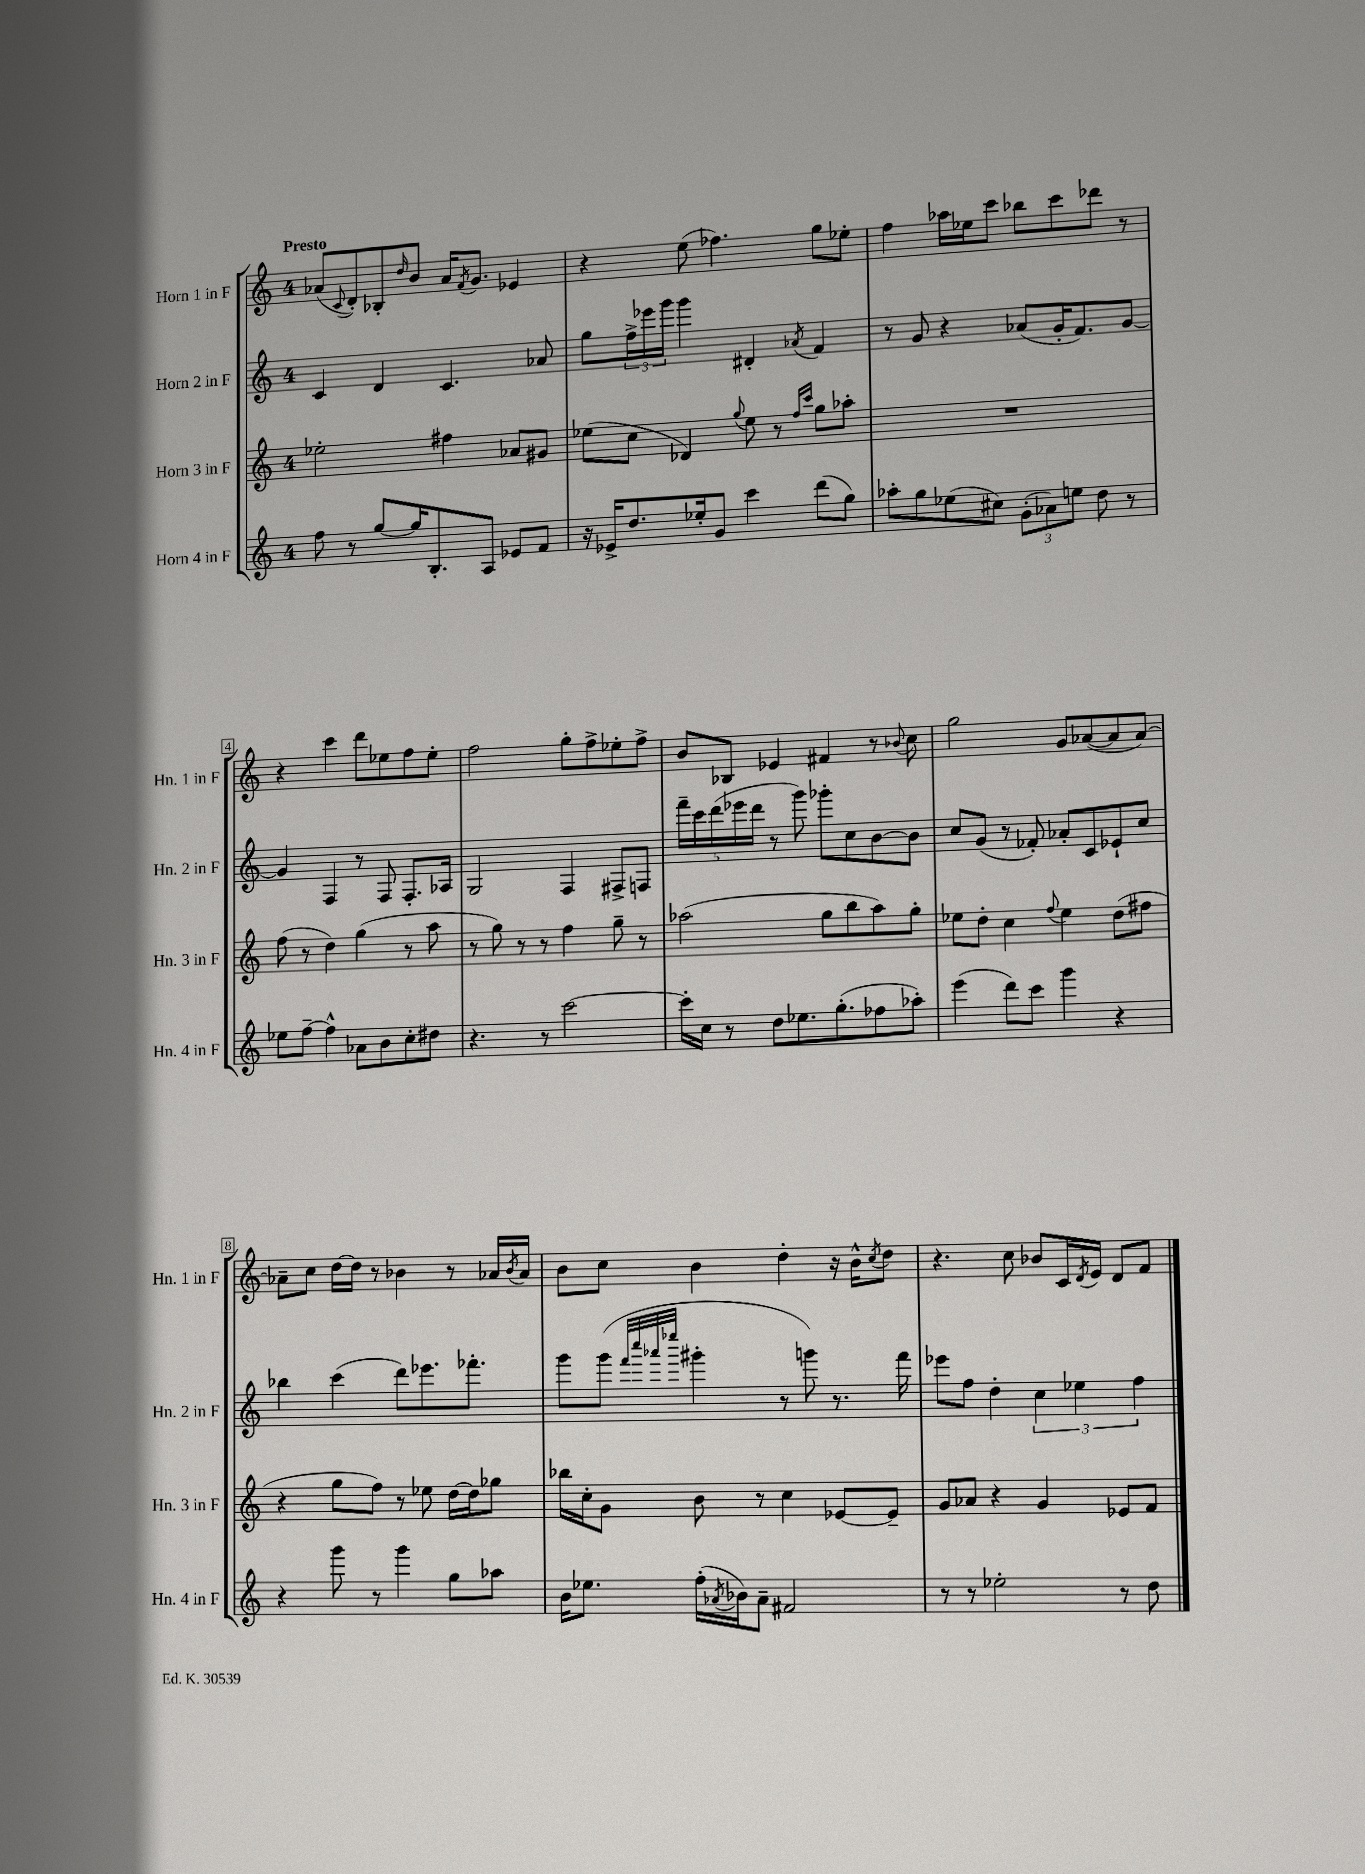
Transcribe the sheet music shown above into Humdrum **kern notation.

**kern	**kern	**kern	**kern
*part4	*part3	*part2	*part1
*staff4	*staff3	*staff2	*staff1
*I"Horn 4 in F	*I"Horn 3 in F	*I"Horn 2 in F	*I"Horn 1 in F
*I'Hn. 4 in F	*I'Hn. 3 in F	*I'Hn. 2 in F	*I'Hn. 1 in F
*clefG2	*clefG2	*clefG2	*clefG2
*k[]	*k[]	*k[]	*k[]
*M4/4	*M4/4	*M4/4	*M4/4
=1	=1	=1	=1
!	!	!	!LO:TX:a:B:t=Presto
8ff\	2ee-X'\	4c/	(8a-X/L
.	.	.	8qqc/
8r	.	.	8d'/)
[8gg/L	.	4d/	8B-X'/
.	.	.	16qqdd/
16gg/K]	.	.	8b/J
8.B'/	.	.	.
.	4ff#X\	4.c/	16a-/KL
.	.	.	8qf/
.	.	.	8.g/J
8A/J	.	.	.
8e-X/L	8a-X/L	.	4e-X/
8f/J	8g#X/J	8a-X/	.
=2	=2	=2	=2
16r	(8ee-X\L	8gg\L	4r
16e-X^/KL	.	.	.
8.dd/	8cc\J	24ff^\L	.
.	.	24eee-X\	.
.	.	24ggg\JJ	.
.	4d-X/)	4ggg\	(8ee\
16ee-X'/k	.	.	.
8g/J	.	.	4.ff-X\)
.	8qqgg/	.	.
4ccc\	8ee-\	4d#X'/	.
.	8r	.	.
.	16qqff/LL	.	.
.	16qqccc/JJ	8qa-X/	.
(8ddd\L	8gg\L	4f/	8gg\L
8gg\J)	8aa-X'\J	.	8ee-X'\J
=3	=3	=3	=3
8aa-X'\L	1r	8r	4ff\
8gg\	.	8g/	.
(8ee-X\	.	4r	16aa-X\LL
.	.	.	16ee-X\J
8cc#X\J)	.	.	8ccc\J
(12g'\L	.	(8a-X/L	8bb-X\L
12a-X\)	.	.	.
.	.	16g'/K	8ccc\
12een\J	.	.	.
.	.	8.f/)	.
8dd\	.	.	8ddd-X\J
8r	.	[8g/J	8r
!!LO:LB:g=z
=4	=4	=4	=4
8ee-X\L	(8ff\	4g/]	4r
[8ff~\J	8r	.	.
4ff^^\]	4dd\)	4F/	4ccc\
8a-X\L	(4gg\	8r	8ddd\L
8b\	.	8F/	8ee-X\
8cc'\	8r	8.F'/L	8ff\
8dd#X\J	8aa\	.	8ee-'\J
.	.	16A-X/Jk	.
=5	=5	=5	=5
4.r	8r	2G/	2ff\
.	8gg\)	.	.
.	8r	.	.
8r	8r	.	.
[2ccc\	4ff\	4F/	8gg'\L
.	.	.	8ff^\
.	8gg~\	8F#X^/L	8ee-X'\
.	8r	8Fn/J	8ff^\J
=6	=6	=6	=6
16ccc'\LL]	(2aa-X\	20fff~\LL	8b/L
.	.	20ccc\	.
16cc\JJ	.	.	.
.	.	(20ddd\	.
8r	.	.	8B-X/J
.	.	20eee-X\	.
.	.	20ddd\JJ	.
8dd\L	.	8r	4e-X/
8.ee-X\	.	8ggg\)	.
.	8gg\L	8ggg-X'\L	4f#X/
(8.gg'\	.	.	.
.	8bb\	8cc\	.
8ff-X\	8aa-\)	[8b\	8r
.	.	.	8qqb-X/
8aa-X'\J)	8gg'\J	8b\J]	8cc\
=7	=7	=7	=7
(4eee\	8ee-X\L	8cc/L	2gg\
.	8dd'\J	(8g/J	.
8ddd\L)	4cc\	8r	.
8ccc\J	.	8f-X'/)	.
.	8qqff/	.	.
4ggg\	4ee-\	8a-X'/L	8g/L
.	.	8c/	([8a-X/
4r	(8dd\L	8e-X`/	8a-/]
.	8ff#X\J	8cc/J	[8a-/J)
!!LO:LB:g=z
=8	=8	=8	=8
4r	4r	4bb-X\	8a-X~\L]
.	.	.	8cc\J
8ggg\	8gg\L	(4ccc\	[16dd\LL
.	.	.	16dd\JJ]
8r	8ff\J)	.	8r
4ggg\	8r	8ddd\L)	4b-X\
.	8ee-X\	8.eee-X\	.
8gg\L	[16dd\LL	.	8r
.	16dd\J]	8.fff-X'\J	.
8aa-X\J	8gg-X\J	.	16a-X/LL
.	.	.	8qb-/
.	.	.	16a-/JJ
=9	=9	=9	=9
16b\KL	16bb-X\LL	8ggg\L	8b\L
8.ee-X\J	16cc'\J	.	.
.	8g\J	(8ggg\J	8cc\J
.	.	32qqfff/LLL	.
.	.	32qqcccc/	.
.	.	32qqaaa-X/	.
.	.	32qqeeee-X/JJJ	.
(16ff'\LL	8b\	4ggg#X'\	4b\
8qa-X/	.	.	.
16b-X\J)	.	.	.
8a-~\J	8r	.	.
2f#X/	4cc\	8r	4dd'\
.	.	8gggn\)	.
.	[8e-X/L	8.r	16r
.	.	.	16b^^\KL
.	.	.	8qcc/
.	8e-~/J]	.	8dd\J
.	.	16fff\	.
=10	=10	=10	=10
8r	8g/L	8eee-X\L	4.r
8r	8a-X/J	8ff\J	.
2ee-X'\	4r	4dd'\	.
.	.	.	8cc\
.	4g/	6cc\	8b-X/L
.	.	.	16c/L
.	.	6ee-X\	.
.	.	.	8qd/
.	.	.	16e/JJ
8r	8e-X/L	.	8d/L
.	.	6ff\	.
8dd\	8f/J	.	8f/J
==	==	==	==
*-	*-	*-	*-
